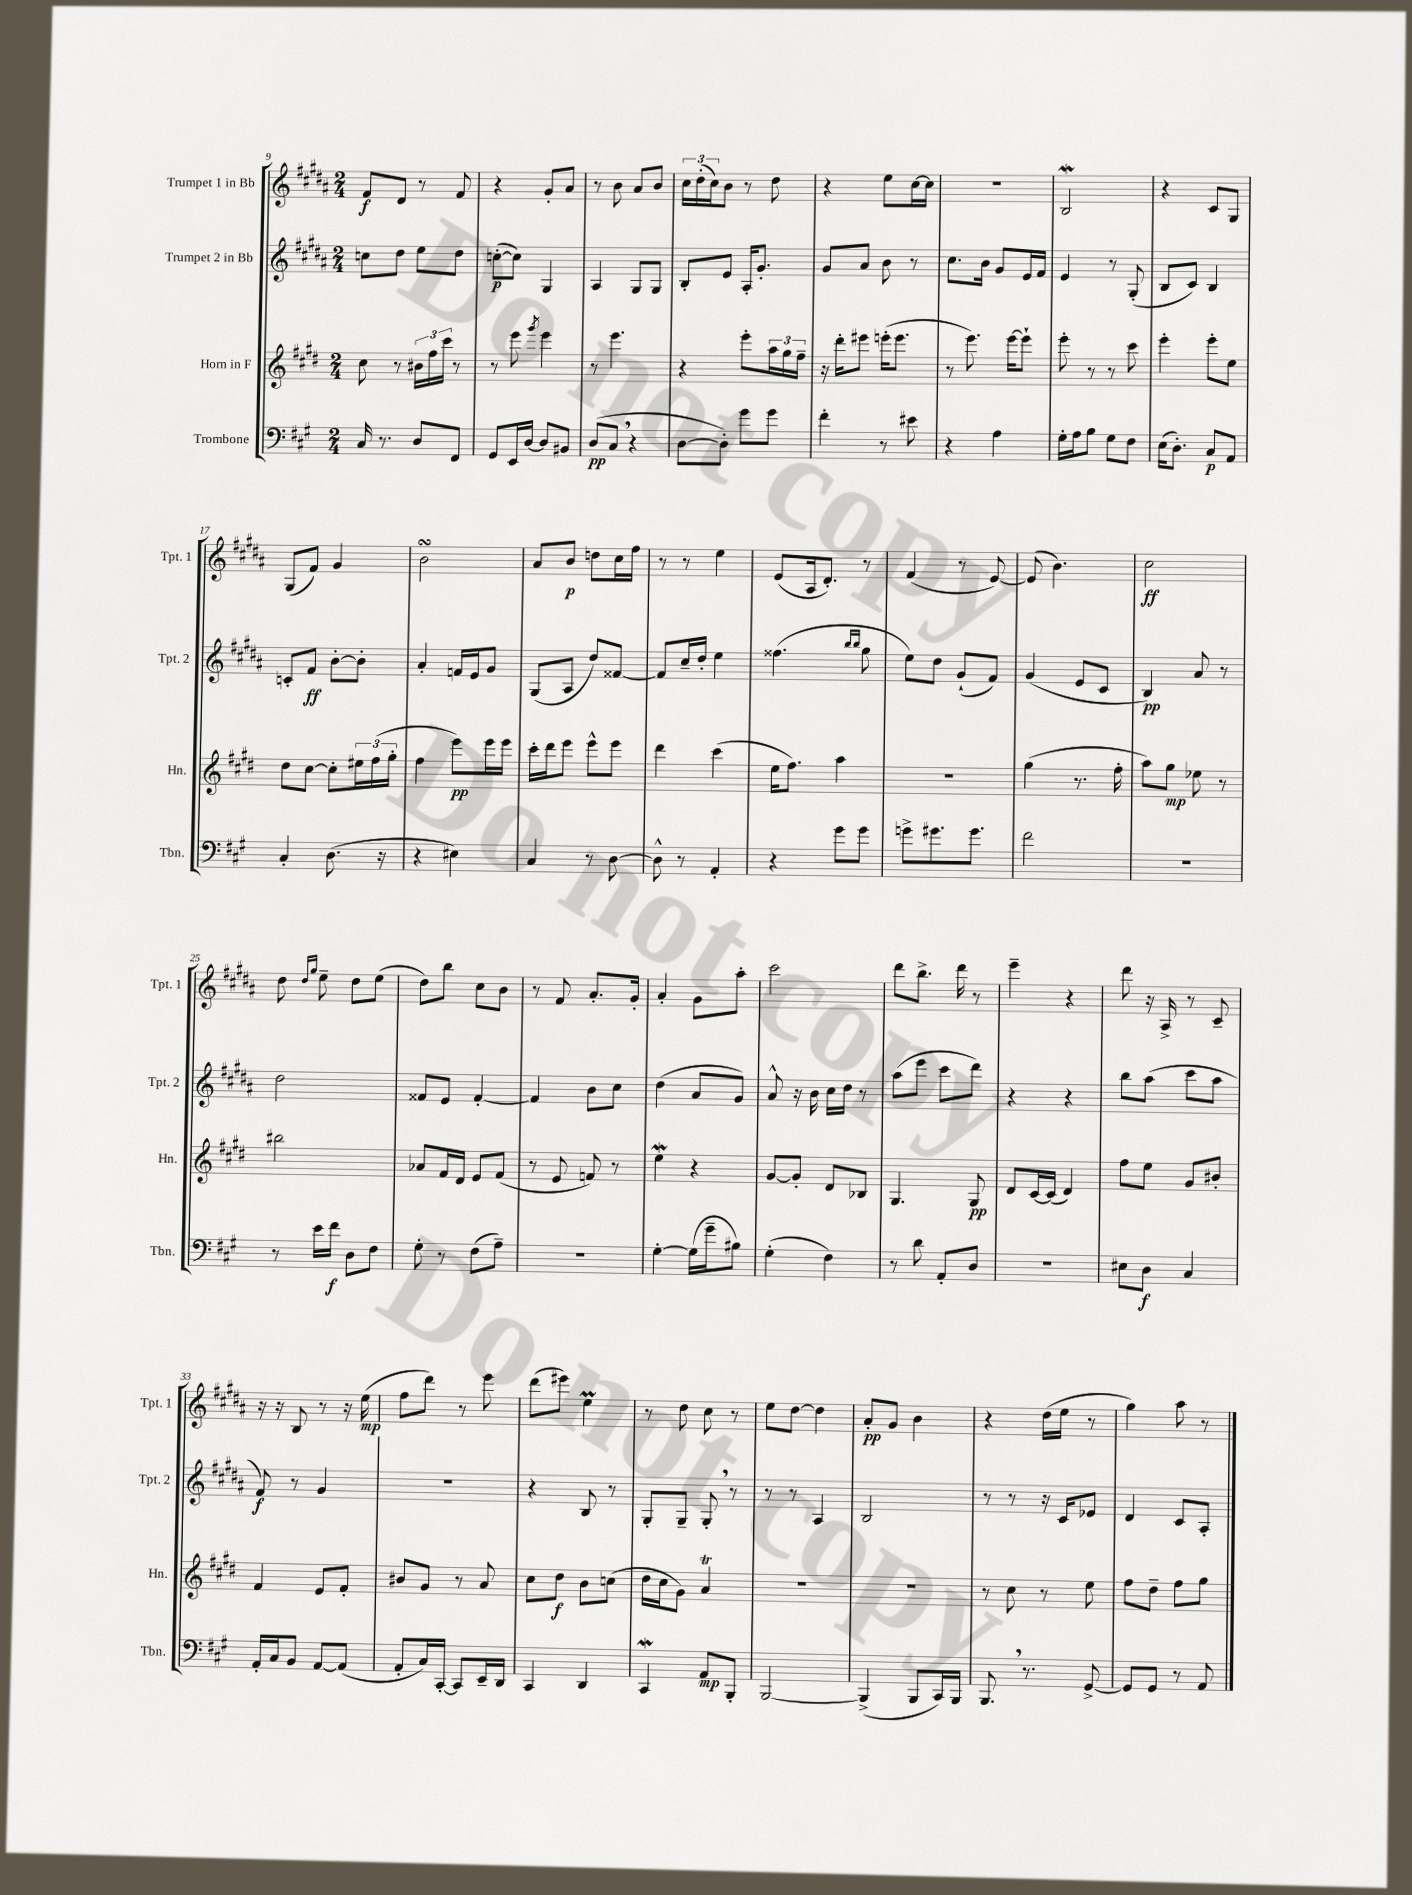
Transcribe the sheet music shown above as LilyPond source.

<<
\new StaffGroup <<
\new Staff = "s0" \with { instrumentName = "Trumpet 1 in Bb" shortInstrumentName = "Tpt. 1" } {
    \clef treble \key b \major \numericTimeSignature \time 2/4
    fis'8\f dis'8 r8 fis'8 |
    r4 gis'8-. ais'8 |
    r8 b'8 ais'8 b'8 |
    \tuplet 3/2 { cis''16 dis''16-.( cis''16) } b'8 r8 dis''8 |
    r4 e''8 cis''16~ cis''16 |
    r2 |
    b2\mordent |
    r4 cis'8 gis8 |
    gis8( fis'8) gis'4 |
    b'2\turn |
    ais'8 b'8\p d''8 cis''16 fis''16 |
    r8 r8 e''4 |
    e'8( ais16 dis'8.-.) r8 |
    fis'4( r8 e'8~) |
    e'8( b'4.) |
    cis''2\ff |
    dis''8 \grace { dis''16 gis''16 } e''8-- dis''8 e''8( |
    dis''8) b''8 cis''8 b'8 |
    r8 fis'8 ais'8.-. gis'16-. |
    ais'4-. gis'8 ais''8-. |
    cis'''2 |
    dis'''8 b''8.-> dis'''16 r8 |
    e'''4-- r4 |
    dis'''8 r16 ais16-> r8 cis'8-- |
    r16 r16 b8 r8 r16 e''16\mp( |
    fis''8 dis'''8) r8 e'''8 |
    dis'''8( eis'''8) e''4\prall |
    r8 dis''8 cis''8 r8 |
    e''8 dis''8~ dis''4 |
    ais'8-.\pp gis'8 b'4 |
    r4 dis''16( e''16 r8 |
    gis''4) ais''8 r8 \bar "|." |
}
\new Staff = "s1" \with { instrumentName = "Trumpet 2 in Bb" shortInstrumentName = "Tpt. 2" } {
    \clef treble \key b \major \numericTimeSignature \time 2/4
    c''8 dis''8 e''8 dis''8 |
    c''8~-.\p( c''8) gis4 |
    ais4 gis8 gis8 |
    b8-. e'8 ais16-. gis'8.-. |
    gis'8 ais'8 b'8 r8 |
    cis''8. b'16 gis'8 e'16 fis'16 |
    e'4 r8 gis8-.( |
    b8 cis'8) b4 |
    c'8-. fis'8\ff b'8~-. b'8-. |
    ais'4-. f'16 e'16 gis'8 |
    gis8( ais8 dis''8) fisis'8~ |
    fisis'8 cis''16-- dis''16-. e''4 |
    fisis''4.( \grace { b''16 b''16 } gis''8 |
    e''8) dis''8 gis'8-!( fis'8) |
    gis'4( e'8 cis'8 |
    b4\pp) ais'8 r8 |
    dis''2 |
    fisis'8 e'8 fisis'4~-. |
    fisis'4 b'8 cis''8 |
    dis''4( ais'8 gis'8) |
    ais'8-^ r16 b'16 cis''16 dis''16 r8 |
    ais''8( e'''8 cis'''8 dis'''8) |
    r4 r4 |
    b''8 ais''8( cis'''8 ais''8 |
    fis'8\f) r8 gis'4 |
    R2 |
    r4 b8 r8 |
    gis8-. gis8-- gis8-. \breathe r8 |
    r8 r8 ais4 |
    b2 |
    r8 r8 r16 cis'16 ees'8 |
    dis'4 cis'8 ais8-. \bar "|." |
}
\new Staff = "s2" \with { instrumentName = "Horn in F" shortInstrumentName = "Hn." } {
    \clef treble \key e \major \numericTimeSignature \time 2/4
    cis''8 r8 \tuplet 3/2 { bis'16 fis''16 cis'''16 } r8 |
    r8 e'''8 \acciaccatura { gis'''8 } e'''4 |
    r8 e'''4. |
    r4 e'''8-. \tuplet 3/2 { a''16 gis''16 fis''16-- } |
    r16 dis'''16-. eis'''8 e'''16-.( e'''8. |
    r8 e'''8.) e'''16~ e'''8-! |
    e'''8-. r8 r8 cis'''8 |
    e'''4-. e'''8-. e''8 |
    dis''8 cis''8~ cis''8-. \tuplet 3/2 { eis''16 fis''16( gis''16-. } |
    fis''4 e'''8\pp) e'''16 e'''16 |
    cis'''16-. dis'''16 e'''8 e'''8-^ e'''8 |
    dis'''4 cis'''4( |
    e''16 fis''8.) a''4 |
    R2 |
    gis''4( r8. fis''16-. |
    a''8) gis''8\mp ees''8 r8 |
    bis''2 |
    aes'8 fis'16 dis'16 e'8 fis'8( |
    r8 e'8 f'8) r8 |
    e''4\mordent r4 |
    gis'8~ gis'8-. dis'8 bes8 |
    gis4. gis8\pp |
    dis'8 cis'16~ cis'16( dis'4) |
    fis''8 e''8 gis'8 bis'8-. |
    fis'4 e'8 fis'8-. |
    bis'8 gis'8 r8 a'8 |
    cis''8 dis''8\f b'8 c''8( |
    dis''16 cis''16 gis'8) a'4\trill |
    R2 |
    R2 |
    r8 cis''8 r8 e''8 |
    fis''8 dis''8-- fis''8 gis''8 \bar "|." |
}
\new Staff = "s3" \with { instrumentName = "Trombone" shortInstrumentName = "Tbn." } {
    \clef bass \key a \major \numericTimeSignature \time 2/4
    cis16 r8. d8 fis,8 |
    gis,8 e,16 d16~ d8 bis,8 |
    d8\pp( cis8 \breathe r4 |
    d8~ d8-.) gis'8 gis'8 |
    fis'4-. r8 eis'8 |
    r4 a4 |
    gis16-. a16 b8 gis8 fis8 |
    e16( d8.-.) cis8\p a,8 |
    cis4-. d8.( r16 |
    r4 eis4) |
    cis4 r8 d8~ |
    d8-^ r8 a,4-. |
    r4 gis'8 gis'8 |
    g'8-> gis'8. gis'8. |
    fis'2 |
    r2 |
    r8 e'16 fis'16\f d8 fis8 |
    gis8-. r8 fis8( a8--) |
    R2 |
    gis4~-. gis16( gis'16-- bis8) |
    gis4-.( fis4) |
    r8 d'8 a,8-. d8 |
    r2 |
    eis8 d8\f cis4 |
    a,16-. cis16 b,8 a,8~ a,8( |
    a,8-. cis16) cis,16~-. cis,8 e,16-- d,16 |
    cis,4 d,4 |
    cis,4\mordent a,8\mp b,,8-. |
    b,,2~ |
    b,,4->( b,,8 cis,16) b,,16 |
    b,,8. \breathe r8. gis,8~-> |
    gis,8 gis,8 r8 a,8 \bar "|." |
}
>>
>>
\layout { \context { \Score currentBarNumber = #9 } }
